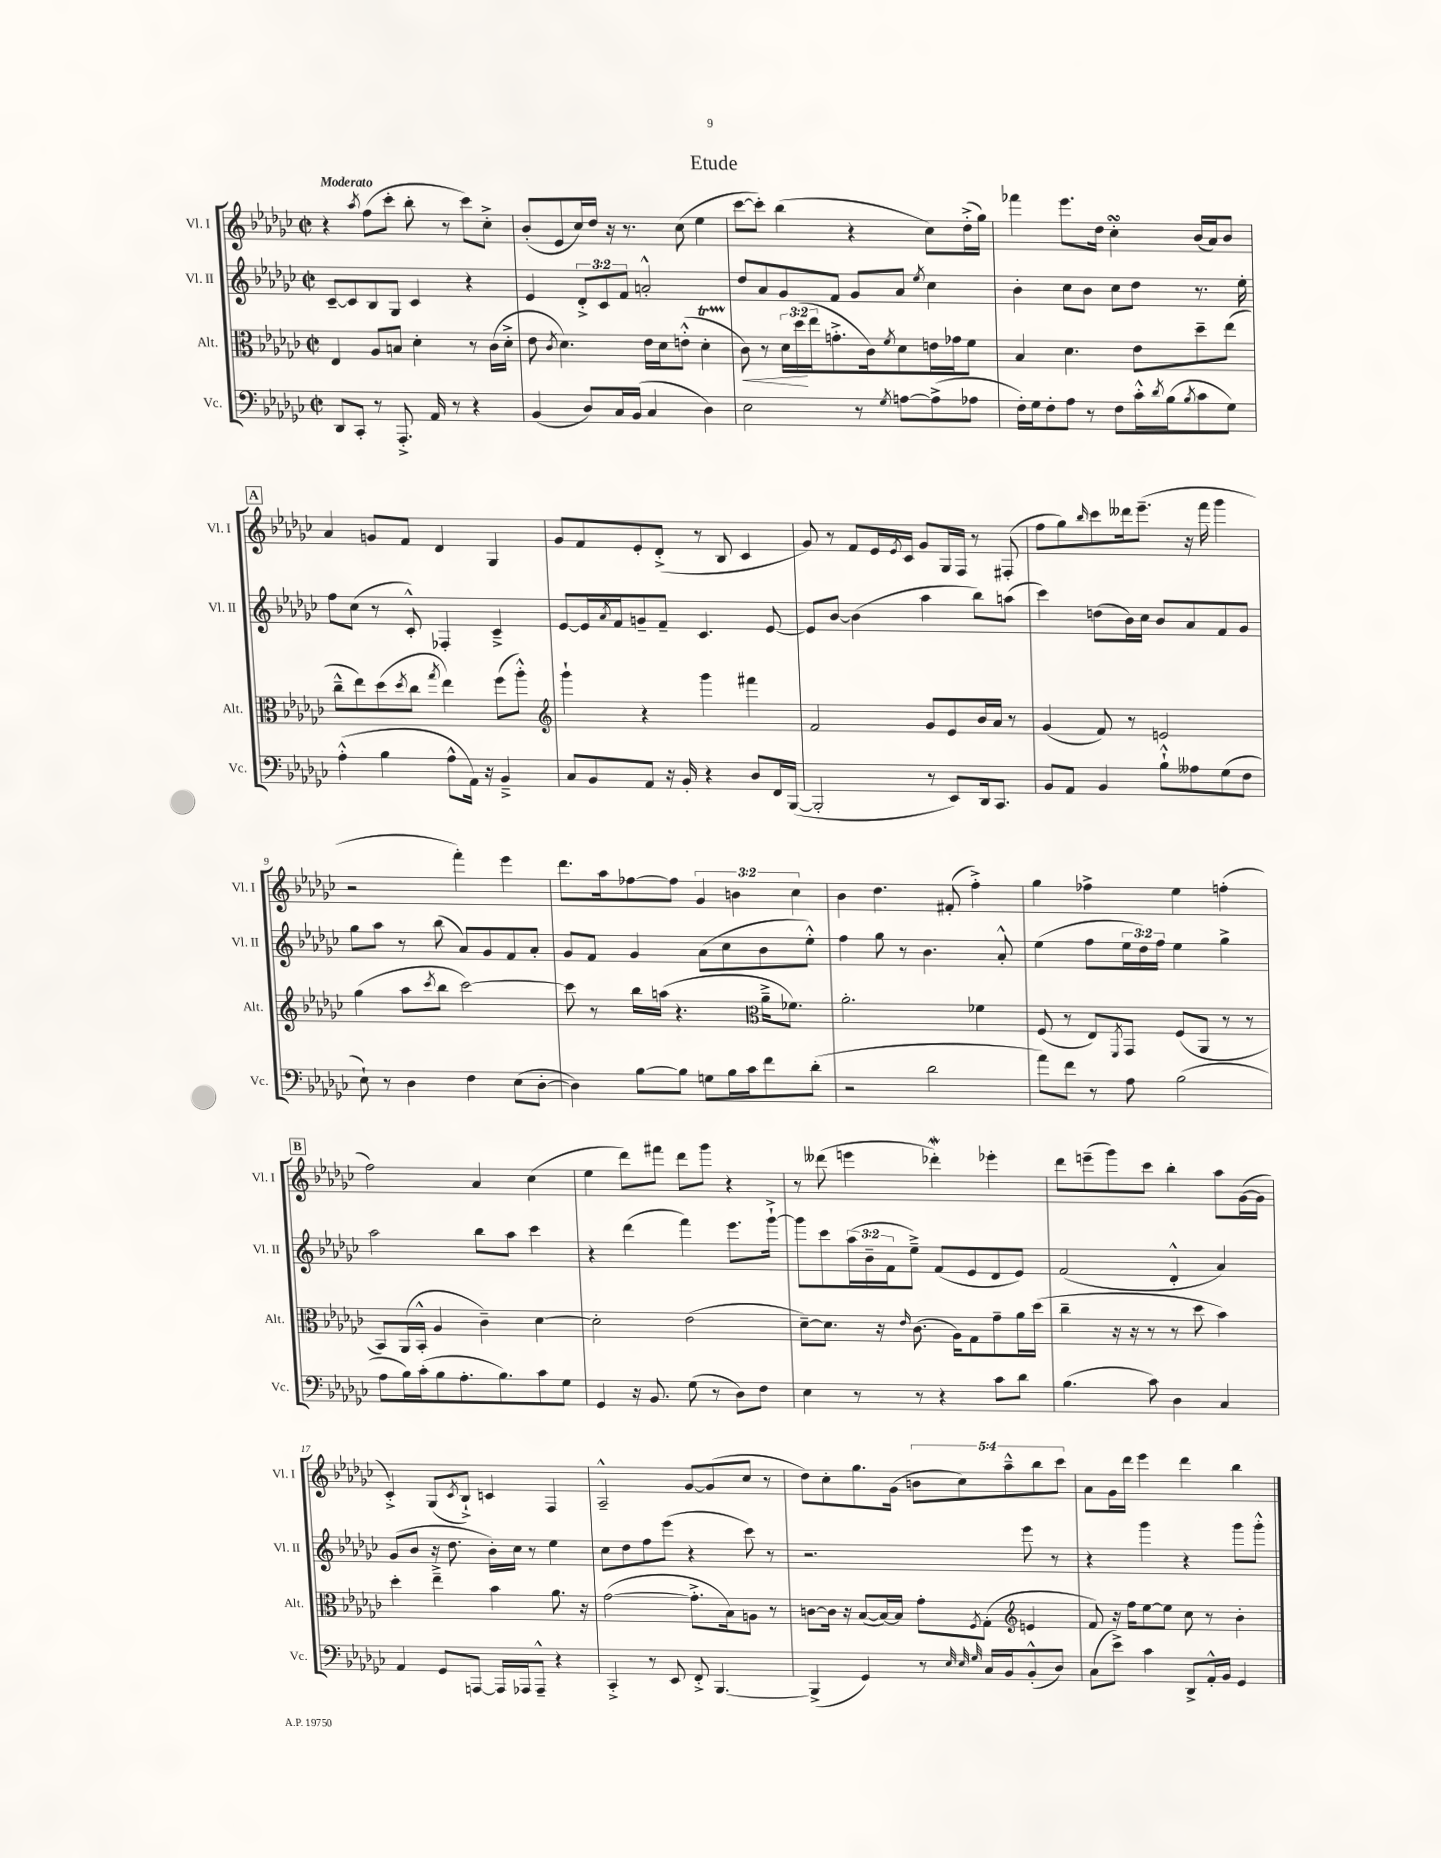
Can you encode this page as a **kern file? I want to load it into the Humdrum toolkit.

**kern	**kern	**kern	**kern
*staff4	*staff3	*staff2	*staff1
*clefF4	*clefC3	*clefG2	*clefG2
*k[b-e-a-d-g-c-]	*k[b-e-a-d-g-c-]	*k[b-e-a-d-g-c-]	*k[b-e-a-d-g-c-]
*M2/2	*M2/2	*M2/2	*M2/2
*met(c|)	*met(c|)	*met(c|)	*met(c|)
8DD-/L	4E-/	[8c-~/L	4r
8CC-'/J	.	8c-/]	.
.	.	.	8qaa-/
8r	8A-/L	8B-/	(8ff\L
8.AAA-'^/	8B/J	8G-/J	8ccc-'\J
.	4d-'\	4c-/	8bb-'\
16AA-/	.	.	.
8r	.	.	8r
4r	8r	4r	8ccc-\L)
.	(16c-\LL	.	8cc-'^\J
.	16d-'^\JJ	.	.
=	=	=	=
(4BB-/	8e-\	4e-/	(8b-'/L
.	8qc-/	.	.
.	4.d-\)	.	8e-/
8D-/L)	.	12d-'^/L	16cc-/L)
.	.	.	16dd-/JJ
.	.	12c-/	.
16C-/L	.	.	16r
.	.	12f/J	.
(16BB-/JJ	.	.	8.r
4C-/	16e-\LL	2a'^^/	.
.	16d-\J	.	.
.	(8e'^^\J	.	(8cc-\
4D-\)	4d-'\	.	4ee-\
=	=	=	=
2E-\	8c-\)	8dd-/L	[8ccc-\L
.	8r	8a-/	8ccc-'\]J)
.	24d-\LL	8g-/	(4bb-\
.	(24dd-\	.	.
.	24ee-\J	.	.
.	8.g'^\	8f/J	.
8r	.	8g-/L	4r
.	16c-\k)	.	.
8qG-/	8qf/	.	.
[8A\L	8d-\	8a-/J	.
.	.	8qee-/	.
(8A^\]	16e\L	4cc-\	8cc-\L)
.	16g-\J	.	.
8A-\J	8f\J	.	(16dd-'^\L
.	.	.	16gg-\JJ)
=	=	=	=
16F'\LL)	4B-/	4b-'\	4fff-\
16G-\J	.	.	.
8F'\	.	.	.
8A-\J	4.d-\	8cc-\L	8.eee-\L
8r	.	8b-\J	.
.	.	.	16dd-\Jk
8F\L	.	8cc-\L	4cc-'\
16c-'^^\L	8e-\L	8dd-\J	.
8qd-/	.	.	.
(16B-\J	.	.	.
8qB-/	.	.	.
8c-\	8dd-~\	8.r	(16b-/LL
.	.	.	16a-/J)
8G-\J)	(8ee-\J	.	8b-/J
.	.	16ee-'\	.
=	=	=	=
(4A-'^^\	8cc-~^^\L	8ff\L	4a-/
.	8ee-\)	(8cc-\J	.
4B-\	(8dd-\	8r	8g/L
.	8qdd-/	.	.
.	8cc-\J	8c-'^^/)	8f/J
.	8qgg-/	.	.
8A-^^\L	4ee-\)	4F-'/	4d-/
16AA-\Jk)	.	.	.
16r	.	.	.
4BB-~^/	(8ff\L	4c-~^/	4G-/
.	8aa-'^^\J)	.	.
=	=	=	=
*	*clefG2	*	*
8C-/L	4ggg-`\	[8e-/L	8g-/L
8BB-/	.	16e-/]L	8f/
.	.	8qa-/	.
.	.	16f/J	.
8AA-/J	4r	8g~/	8e-'/
16r	.	8f~/J	(8d-'^/J
16BB-'/	.	.	.
4r	4ggg-\	4.c-/	8r
.	.	.	8B-/
8D-/L	4fff#\	.	4c-/
16FF/L	.	[8e-/	.
([16BBB-/JJ	.	.	.
=	=	=	=
2BBB-'/]	2f/	8e-/]L	8g-/)
.	.	[8b-/J	8r
.	.	(4b-\]	8f/L
.	.	.	16e-/L
.	.	.	8qe-/
.	.	.	16c-/JJ
8r	8g-/L	4aa-\	8g-/L
8EE-/L)	8e-/	.	16G-/L
.	.	.	16F/JJ
16DD-/k	16b-/L	8bb-\L)	8r
8.CC-/J	16a-/JJ	.	.
.	8r	(8aa\J	(8F#'/
=	=	=	=
8BB-/L	(4g-/	4ccc-\)	8ff\L
8AA-/J	.	.	8gg-\)
.	.	.	16qqbb-/
4BB-/	8f/)	(8dd\L	8ccc-\
.	8r	16b-\L)	16ddd--\k
.	.	16cc-\JJ	(8.eee-~\J
8B-`^^\L	2e/	8b-/L	.
8A--\	.	8a-/	16r
.	.	.	16fff\
(8G-\	.	8f/	4ggg-\
8F\J	.	8g-/J	.
=	=	=	=
8E-`\)	(4gg-\	8gg-\L	2r
8r	.	8aa-\J	.
4D-\	8aa-\L	8r	.
.	8qccc-/	.	.
.	8bb-\J	(8bb-\	.
4F\	[2ccc-\)	8a-/L)	4fff'\)
.	.	8g-/	.
(8E-\L	.	8f/	4eee-\
[8D-'\J	.	8a-'/J	.
=	=	=	=
4D-\])	8ccc-\]	8g-/L	8.ddd-\L
.	8r	8f/J	.
.	.	.	16aa-\k
[8B-\L	16bb-\LL	4g-/	[8ff-\
.	(16aa\JJ	.	.
8B-\]J	4.r	.	8ff-\]J
8G\L	.	(8a-\L	6g-/
16B-\L	.	8cc-\	.
.	.	.	6b\
16c-\J	.	.	.
*	*clefC3	*	*
8f\	16a-~^\LK	8b-\	.
.	8.f-\J)	.	.
.	.	.	6cc-\
(8d-'\J	.	8ee-'^^\J)	.
=	=	=	=
2r	2.a-'\	4ff\	4b-\
.	.	8gg-\	4.dd-\
.	.	8r	.
2d-\	.	4.b-\	.
.	.	.	(8f#'/
.	4f-\	.	4ff'^\)
.	.	8a-'^^/	.
=	=	=	=
8a-\L)	(8F/	(4ee-\	4gg-\
8f\J	8r	.	.
8r	8E-/L)	8ff\L	4ff-^\
.	8qFF/	.	.
8A-\	8GG-/J	24ee-\L	.
.	.	24dd-\)	.
.	.	24ff\JJ	.
(2B-\	(8F/L	4ee-\	4ee-\
.	8AA-/J	.	.
.	8r	4gg-^\	(4ff'\
.	8r	.	.
=	=	=	=
8A-\L	8BB-/L)	2aa-\	2ff\)
16B-\L)	(16AA-/L	.	.
(16c-'\J	16BB-'^^/JJ	.	.
8B-\	4A-/	.	.
8.A-'\	.	.	.
.	4c-~\)	8bb-\L	4a-/
8.B-\)	.	.	.
.	.	8aa-\J	.
8c-\	[4d-\	4ccc-\	(4cc-\
8G-\J	.	.	.
=	=	=	=
4GG-/	2d-'\]	4r	4ee-\
16r	.	(4ddd-\	8ddd-\L)
8.BB-/	.	.	.
.	.	.	8fff#\J
(8G-\	(2e-\	4fff\)	8ddd-\L
8r	.	.	8ggg-\J
8D-\L)	.	8.eee-\L	4r
8F\J	.	.	.
.	.	[16ggg-`^\Jk	.
=	=	=	=
4E-\	[8d-~\L)	8ggg-\]L	8r
.	8.d-\]J	8ccc-\	(8ddd--\
8r	.	(24aa-\L	4eee\
.	.	24b-~\	.
.	16r	.	.
.	.	24f\J	.
.	16qqe-/	.	.
8r	(8.c-\	8ee-~^\J)	.
4r	.	(8f/L	4ddd-'\)
.	16A-\LK)	.	.
.	8G-\	8e-/	.
8c-\L	8g-~\	8d-/	4eee-'\
8d-\J	16a-\L	8e-/J)	.
.	(16dd-\JJ	.	.
=	=	=	=
(4.B-\	4cc-~\	(2f/	8ddd-\L
.	.	.	(8eee~\
.	16r	.	8ggg-\)
.	16r	.	.
8c-\)	8r	.	8ccc-\J
4D-\	8r	4d-'^^/	4bb-'\
.	8dd-\	.	.
4C-/	4b-\)	4a-/)	8aa-\L
.	.	.	([16g-\L
.	.	.	16g-\]JJ
=	=	=	=
4AA-/	4dd-'\	(8g-/L	4c-'^/)
.	.	8b-/J	.
8GG-/L	4ee-~^\	16r	(8G-/L
.	.	8.dd-\	.
.	.	.	8qc-/
[8AAA/J	.	.	8B-`^/J)
16AAA/]LL	4b-\	16b-'\LL)	4c/
16AAA-/J	.	16cc-\JJ	.
8AAA-~^^/J	.	8r	.
4r	8.a-\	4ee-\	4F/
.	16r	.	.
=	=	=	=
4CC-'^/	([2g-\	8cc-\L	2A-~^^/
.	.	8dd-\	.
8r	.	8ff\	.
8EE-/	.	(8eee-\J	.
8FF'^/	8.g-'^\]L	4r	[8g-/L
[4.BBB-/	.	.	(8g-/]
.	16B-\k)	.	.
.	8A\J	8ccc-\)	8cc-/J
.	8r	8r	8r
=	=	=	=
(4BBB-^/]	[8c\L	2.r	8dd-\L)
.	16c\]Jk	.	8cc-'\
.	16r	.	.
4GG-/)	([8B-/L	.	8.gg-\
.	16B-/_L)	.	.
.	16B-/]JJ	.	(16g-\Jk
8r	8g-'\L	.	10b\L
.	.	.	10cc-\)
32qqE-/	.	.	.
32qqE-/	.	.	.
32qqG-/	8qF/	.	.
16C-/LL	(8G-'\J	.	.
16BB-/J	.	.	.
.	.	.	10aa-~^^\
*	*clefG2	*	*
(8BB-'^^/	4e/	8eee-\	.
.	.	.	10bb-\
8D-/J)	.	8r	.
.	.	.	10ccc-\J
=	=	=	=
(8C-\L	8f/)	4r	8a-\L
8e-^\J)	16r	.	16g-\L
.	16ff\LK	.	16ddd-\JJ
4c-\	[8ee-\	4ggg-\	4eee-\
.	8ee-\]J	.	.
8DD-^/L	8cc-\	4r	4ddd-\
16AA-'^^/L	8r	.	.
16BB-/JJ	.	.	.
4GG-/	4b-'\	8ggg-\L	4bb-\
.	.	8ggg-'^^\J	.
==	==	==	==
*-	*-	*-	*-
